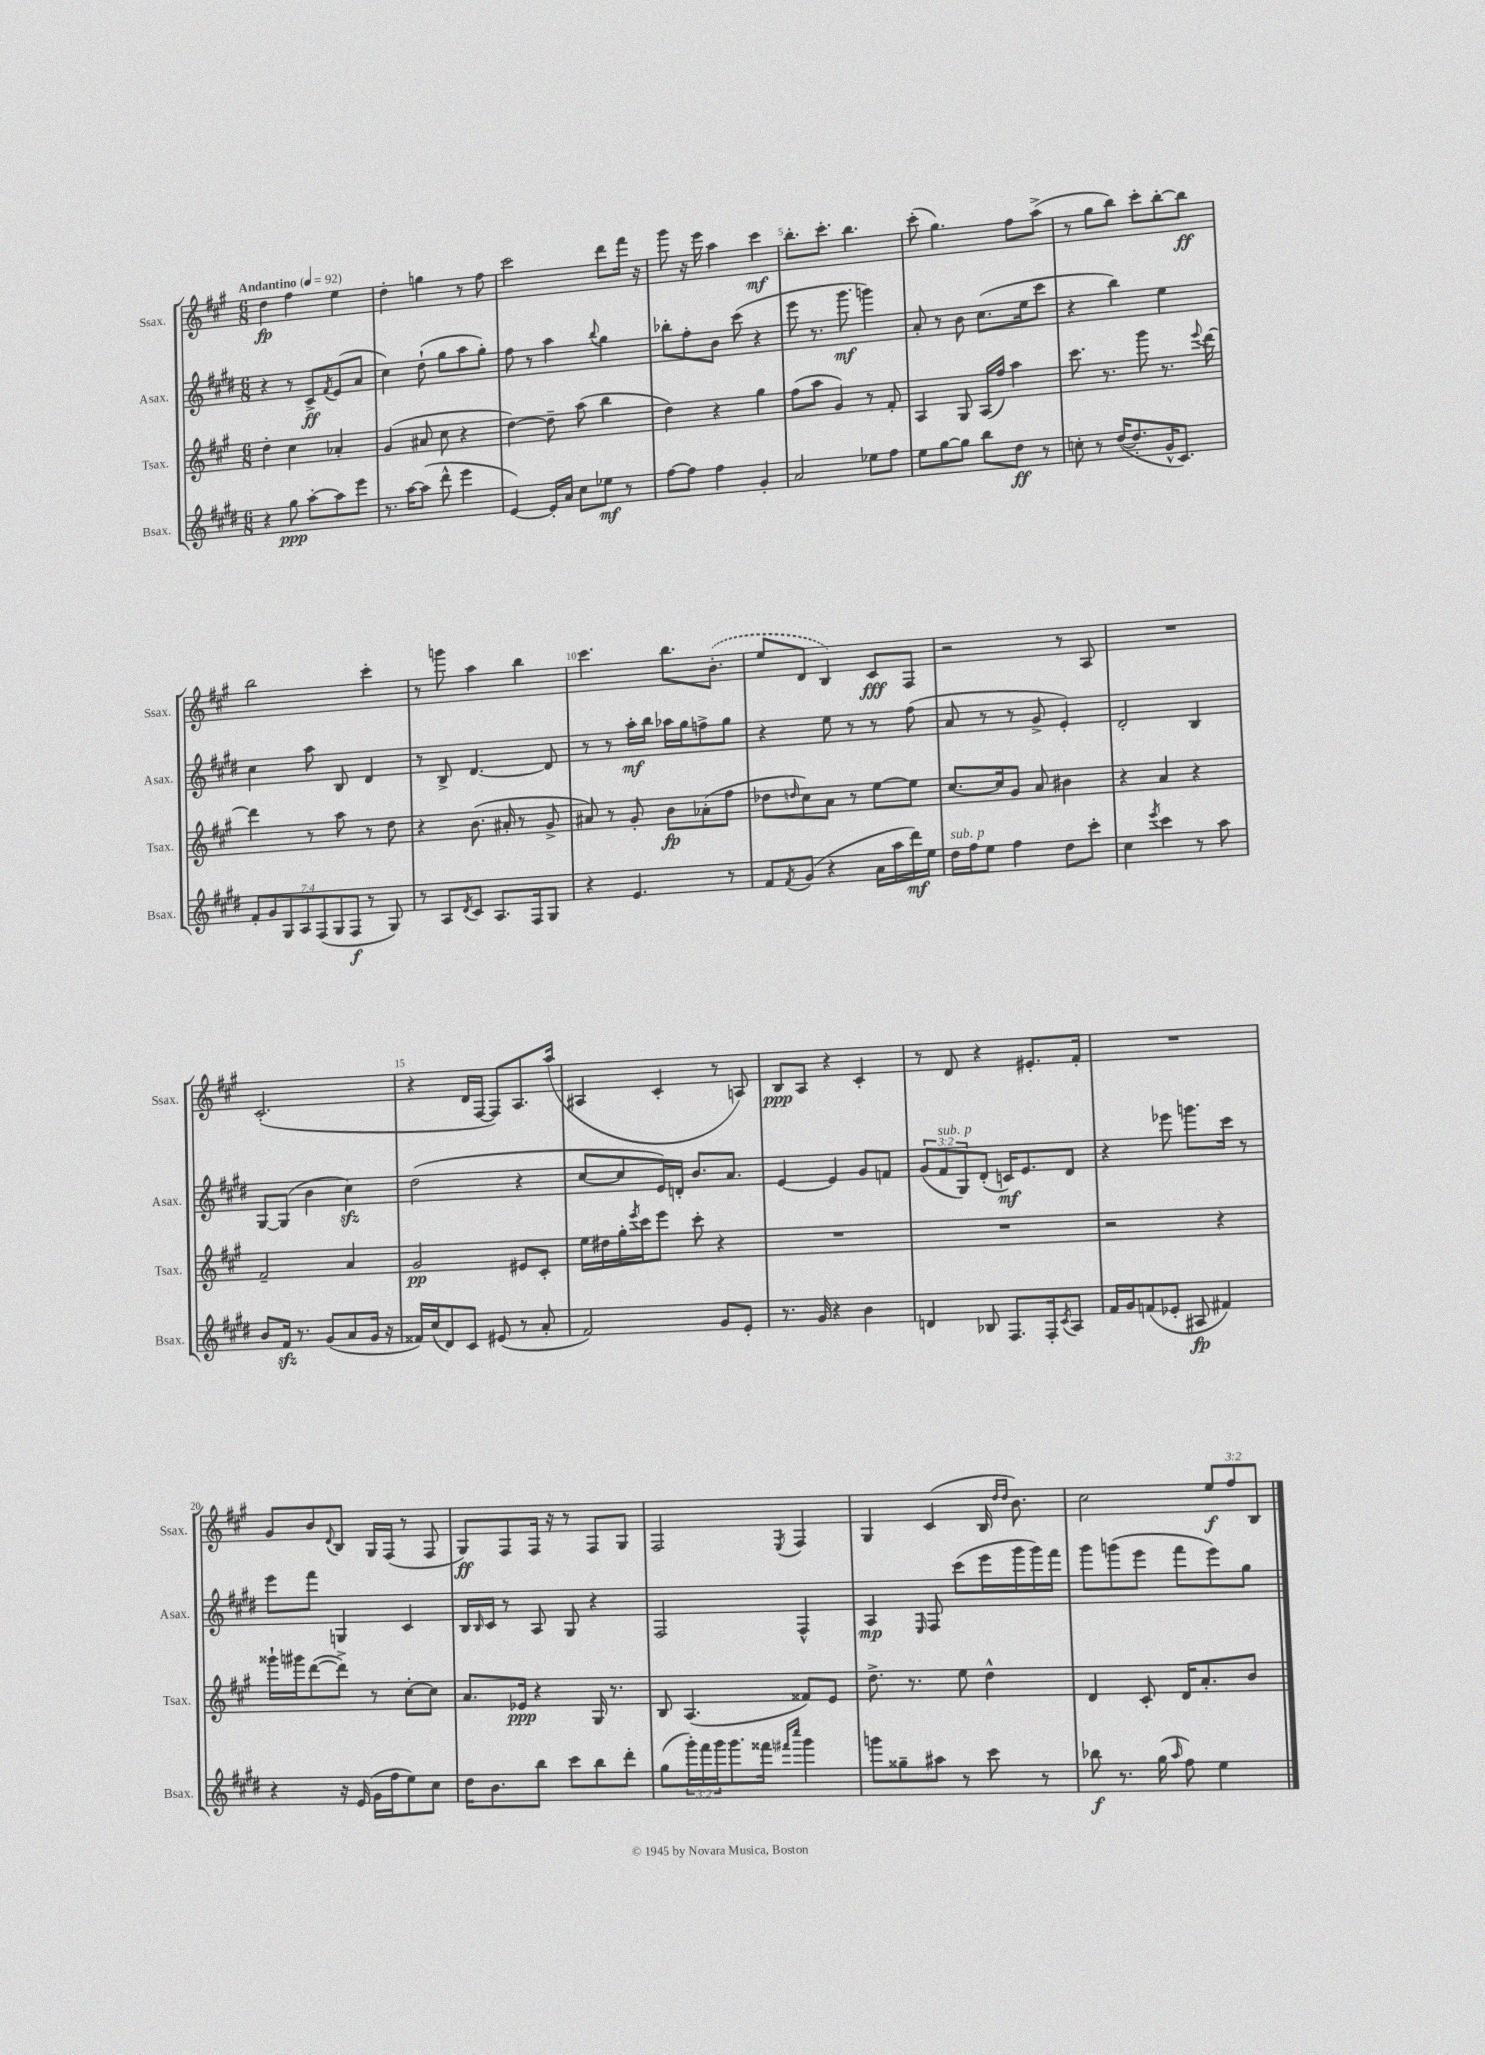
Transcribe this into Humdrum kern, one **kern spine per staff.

**kern	**kern	**kern	**kern
*staff4	*staff3	*staff2	*staff1
*clefG2	*clefG2	*clefG2	*clefG2
*k[f#c#g#d#]	*k[f#c#g#]	*k[f#c#g#d#]	*k[f#c#g#]
*M6/8	*M6/8	*M6/8	*M6/8
*MM92	*MM92	*MM92	*MM92
4r	4dd'\	4r	4dd\
8gg#\	4cc#\	8r	4ff#\
[8aa'\L	.	8c#^/L	.
.	.	8qf#/	.
8aa\]	4a-'/	(8e/	4ee\
8eee\J	.	8a/J	.
=	=	=	=
8.r	(4g#/	4cc#\)	4dd'\
[16aa\LK	.	.	.
(8aa\]J	8a#/	(8dd#`\	4gg\
8ddd#^^\	8cc#\	8gg#\L	.
4eee\	4r	8aa\	8r
.	.	8gg#'\J)	8ff#\
=	=	=	=
[4e/)	[4dd\)	8ff#\	2ccc#\
.	.	8r	.
16e'/]LL	8dd~\]	4aa\	.
16a/JJ	.	.	.
8cc#\L	(8aa\	.	.
.	.	8qqbb/	.
8ee-\J	4bb\	4gg#\	8ddd\L
8r	.	.	16fff#\Jk
.	.	.	16r
=	=	=	=
[8ff#\L	4dd\)	8bb-'\L	8ggg#\
8ff#\]J	.	8ff#'\	16r
.	.	.	16eee\
4ff#\	4r	8b\J	4aa\
.	.	(8ccc#\	.
4g#'/	4gg#\	4r	4ccc#\
=	=	=	=
2a/	(8ff#\L	8eee\	8.bb'\L
.	8aa\J	8.r	.
.	.	.	8.ccc#'\J
.	4g#/)	.	.
.	.	8.ggg#\	.
.	.	.	4.bb\
8ee-\L	8r	4ggg\)	.
8ff#\J	8f#'/	.	.
=	=	=	=
8ee\L	4A/	8a'/	(8ccc#'\
[8gg#\	.	8r	4.gg#\)
8gg#\]J	8G#/	8b\	.
8bb\L	(16A/LL	(8.cc#\L	.
.	16ff#/JJ)	.	.
8dd#\J	4aa\	.	8ff#\L
.	.	16ee\k	.
8r	.	8ccc#\J	(8aa^\J
=	=	=	=
8cc'\	8.ccc#\	4r	8r
8r	.	.	8gg#\L
.	8.r	.	.
([16dd#/LK	.	4bb\)	8bb\J)
8.dd#'/]	.	.	.
.	8ggg#\	.	8ccc#'\L
16g#^^/K	8.r	4ee\	[8bb'\
8.c#/J)	.	.	.
.	.	.	8bb\]J
.	8qqeee/	.	.
.	[16ddd\	.	.
=	=	=	=
14f#'/L	4ddd\]	4cc#\	2bb\
14g#/	.	.	.
14G#/	.	.	.
14A/	.	.	.
.	8r	8aa\	.
(14F#/	.	.	.
14G#/	.	.	.
.	8aa\	8B/	.
14F#/J	.	.	.
8r	8r	4d#/	4ccc#'\
8G#/)	8dd\	.	.
=	=	=	=
8r	4r	8r	8r
8A/L	.	8B^/	8ggg\
8qd#/	.	.	.
8c#/J	(8.b\	[4.d#/	4aa\
8.A/L	.	.	.
.	16a#'/	.	.
.	8r	.	4bb\
16F#/k	.	.	.
8G#/J	8g#^/	8d#/]	.
=	=	=	=
4r	8a#/)	8r	4.ccc#\
.	8r	8r	.
4.e/	8g#'/	16aa'\LL	.
.	.	16bb\JJ	.
.	8b\L	16aa-\LL	8.bb\L
.	.	16gg#\J	.
.	(8a-'\	8ff^\	.
.	.	.	(8.b'\J
8r	8ff#\J	8gg#\J	.
=	=	=	=
8f#/L	8dd-\L	4r	8ee/L
8qf#/	16qqdd/	.	.
(8g#/J	8cc#\)	.	8d/J
4r	8a\J	8ee\	4B/)
.	8r	8r	.
16a\LL	[8ee\L	8r	8c#/L
16aa\	.	.	.
16ddd#\)	8ee\]J	(8ff#\	8F#/J
16ee\JJ	.	.	.
=	=	=	=
16dd#\LL	[8.cc#/L	8a/	2r
16ff#\J	.	.	.
8ee\J	.	8r	.
.	16cc#/]k	.	.
4ff#\	8g#/J	8r	.
.	8a/	8g#^/	.
8dd#\L	4b#\	4e'/)	8r
8ccc#'\J	.	.	8A/
=	=	=	=
4cc#\	4r	2d#'/	2.r
8qeee/	.	.	.
4ccc#\	4a/	.	.
8r	4r	4B/	.
8aa\	.	.	.
=	=	=	=
8b/L	2f#~/	[8G#/L	(2.c#'/
16f#/Jk	.	(8G#/]J	.
8.r	.	.	.
.	.	4b\	.
(8g#/L	.	.	.
8a/	4a/	4cc#\)	.
16g#/Jk	.	.	.
16r	.	.	.
=	=	=	=
16f##/LL)	2g#/	(2dd#\	4r
(16cc#/J	.	.	.
8d#/)	.	.	.
8c#/J	.	.	16d/LL
.	.	.	[16F#/JJ
(8e#/	.	.	8F#/]L)
8r	8e#/L	4r	8.A/
8a'/	8c#'/J	.	.
.	.	.	(16aa/Jk
=	=	=	=
2f#/)	16ee\LL	[8cc#/L	4A#/
.	16dd#\	.	.
.	16gg#'\	8cc#/]	.
.	8qeee/	.	.
.	16ccc#\J	.	.
.	8eee\J	16e/L)	4c#'/
.	.	16d'/JJ	.
.	8ccc#'\	8.b/L	.
8g#/L	4r	.	8r
.	.	8.a/J	.
8e'/J	.	.	8A/)
=	=	=	=
8.r	2.r	[4e/	8B/L
.	.	.	8A/J
16g#/	.	.	.
4r	.	4e/]	4r
4b\	.	8g#/L	4c#'/
.	.	8f/J	.
=	=	=	=
4d/	2.r	(12g#/L	8r
.	.	12f#/	.
.	.	.	8d/
.	.	12G#/)	.
8B-/	.	(8d#'/J	4r
8.F#/L	.	16c/LK)	.
.	.	8.e/	.
.	.	.	8.e#'/L
16F#'/k	.	.	.
8qc#/	.	.	.
8A/J	.	8d#/J	.
.	.	.	16f#'/Jk
=	=	=	=
16f#/LL	2r	4r	2.r
16g#/J	.	.	.
(8f/	.	.	.
8e-'/J	.	8eee-\	.
8A#/	.	8.ggg\L	.
4f#/)	4r	.	.
.	.	16ccc#\Jk	.
.	.	8r	.
=	=	=	=
4r	16ggg##`\LL	8eee\L	8g#/L
.	16ggg#\J	.	.
.	([8ddd\	8fff#\J	8b/
.	.	.	8qqd/
16r	8ddd^\]J)	4G/	8B/J
(16e/	.	.	.
16g#\LL	8r	.	16G#/LL
16ff#\J	.	.	(16F#/JJ
8ee\)	[8cc#'\L	4c#/	8r
8cc#\J	8cc#\]J	.	8F#/
=	=	=	=
16dd#\LK	8.a/L	16B/LL	8G#/L)
.	.	16qqB/	.
8.b\	.	16c#/JJ	.
.	.	8r	8F#/
.	16e-/Jk	.	.
8bb\J	4r	8A/	16F#/Jk
.	.	.	16r
8ccc#\L	.	8G#/	8r
8bb\	16G#/	4r	8F#/L
.	8.r	.	.
8ddd#'\J	.	.	8G#/J
=	=	=	=
(8gg#\L	8B/	2F#/	2F#/
24ggg#'\L)	(4.A/	.	.
24fff#\	.	.	.
24ggg#\J	.	.	.
8.ggg#\	.	.	.
16fff##\Jk	.	.	.
16qqfff#/LL	.	.	.
16qqcccc#/JJ	.	.	8qE/
4ggg#\	8f##/L)	4F#^^/	4F#/
.	8e/J	.	.
=	=	=	=
8ggg\L	8.dd^\	4A/	4G#/
8gg##~\	.	.	.
.	8.r	.	.
.	.	16qqE/	.
8aa#\J	.	8F#/	(4c#/
8r	8ee\	(8ccc#\L	.
8ccc#\	4dd^^\	16eee\L	16B/
.	.	.	16qqdd/LL
.	.	.	16qqdd/JJ
.	.	16ggg#\	8.b\)
8r	.	16ggg#\)	.
.	.	16fff#\JJ	.
=	=	=	=
8bb-\	4d/	8ggg#\L	2cc#\
8.r	.	(8ggg\	.
.	8c#'/	8eee\J	.
(16gg#\	.	.	.
16qqaa/	.	.	.
8ff#\)	16d/LK	8fff#\L	.
.	8.a'/	.	.
4ee\	.	8eee\)	12ee/L
.	.	.	12ff#/
.	8b/J	8gg#\J	.
.	.	.	12B/J
==	==	==	==
*-	*-	*-	*-
